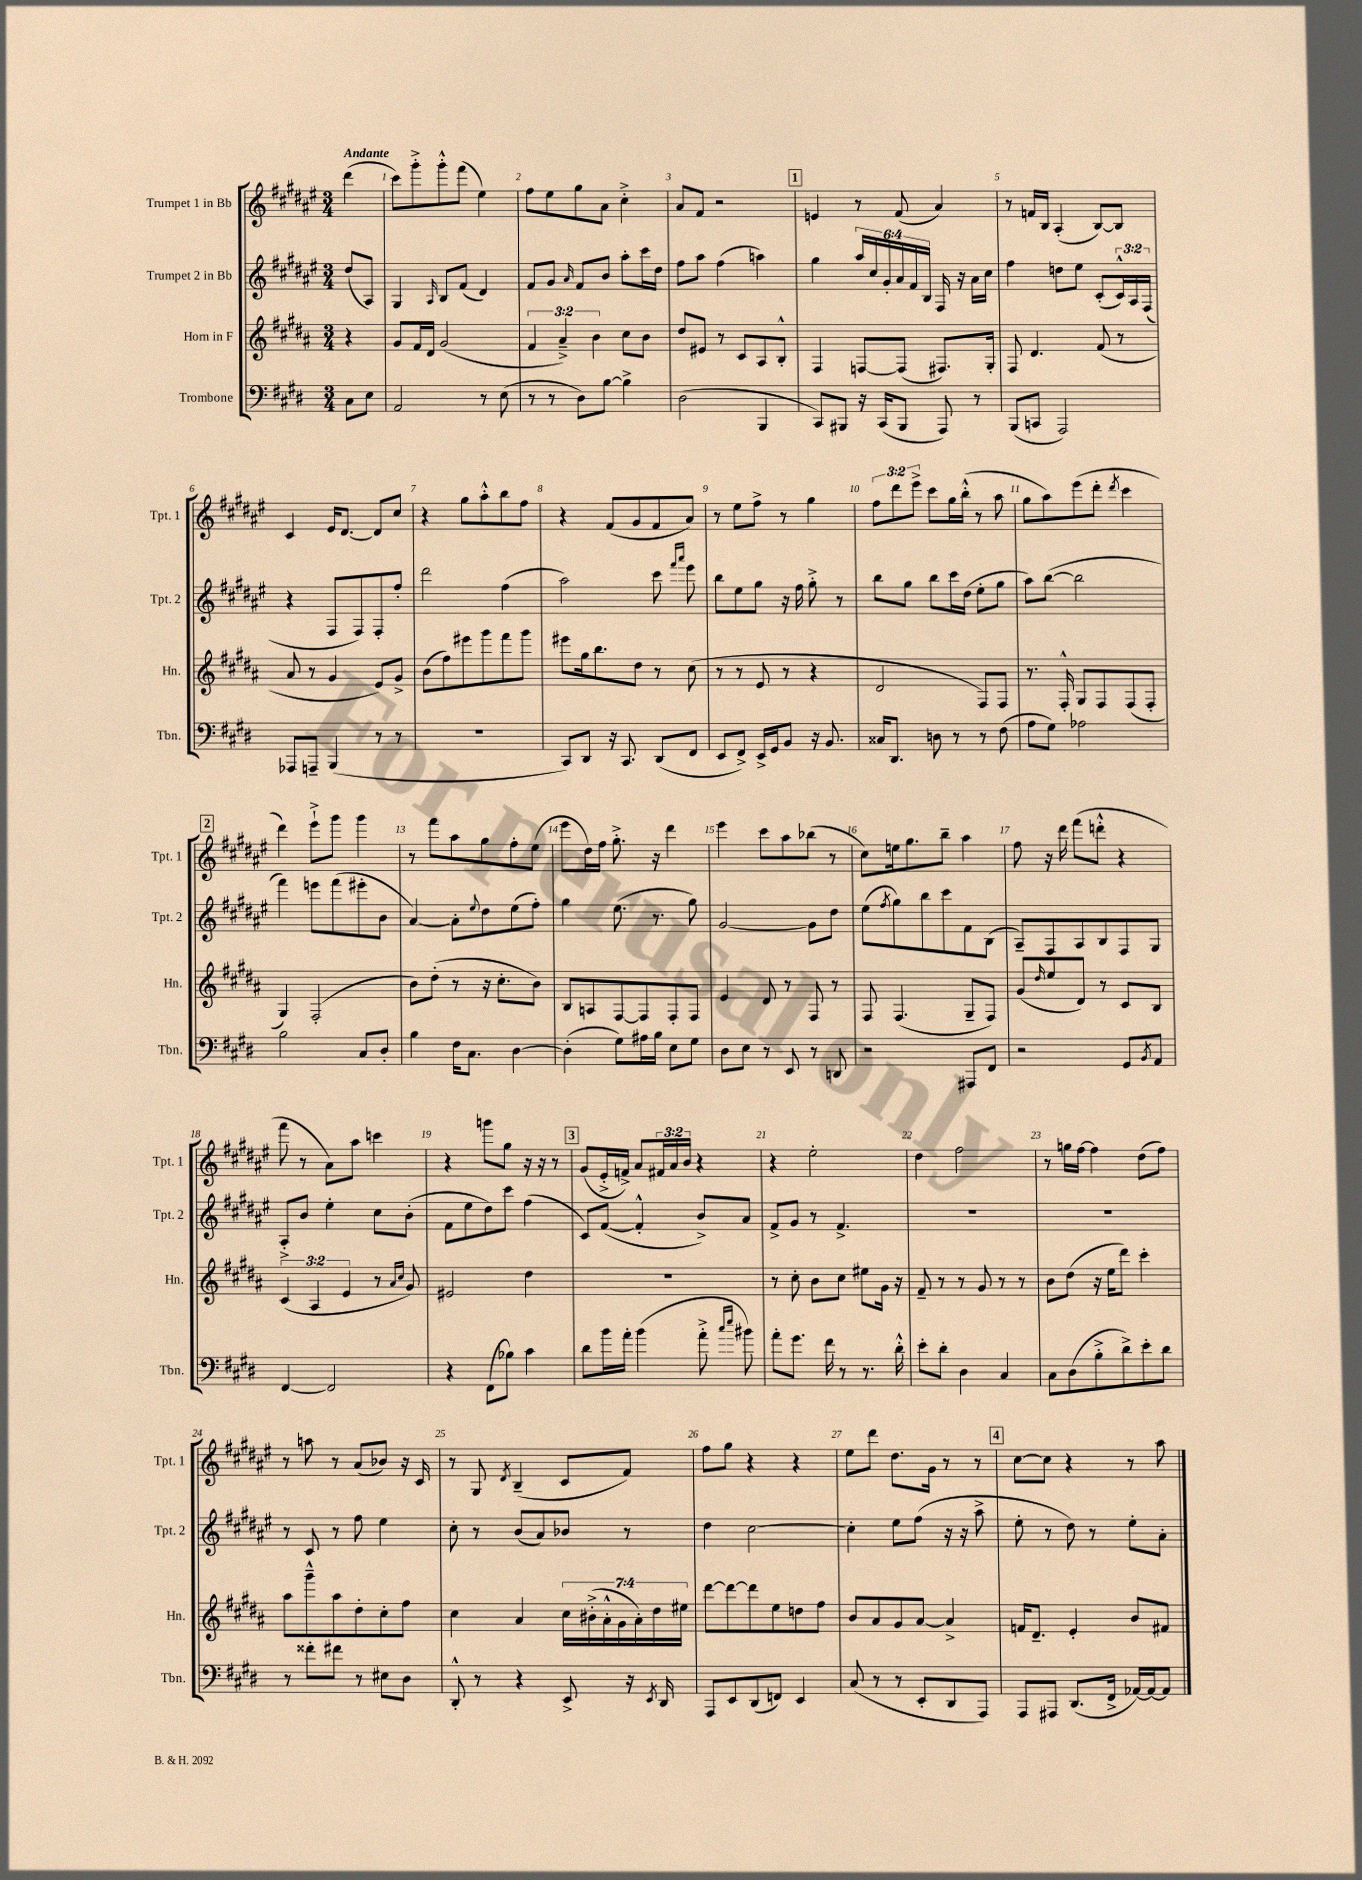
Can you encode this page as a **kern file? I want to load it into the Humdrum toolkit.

**kern	**kern	**kern	**kern
*staff4	*staff3	*staff2	*staff1
*clefF4	*clefG2	*clefG2	*clefG2
*k[f#c#g#d#]	*k[f#c#g#d#a#]	*k[f#c#g#d#a#e#]	*k[f#c#g#d#a#e#]
*M3/4	*M3/4	*M3/4	*M3/4
8C#	4r	(8dd#	(4ddd#
8E	.	8A#)	.
=	=	=	=
2AA	8g#	4G#	8ccc#)
.	16f#	.	8ggg#'^
.	16d#	.	.
.	.	16qqA#	.
.	(2g#	8B	8ggg#'^^
.	.	(8f#	(8fff#
8r	.	4d#)	4ee#)
(8E	.	.	.
=	=	=	=
8r	6f#	8f#	8ff#
8r	.	8g#	8ee#
.	6a#~^)	.	.
.	.	16qqa#	.
8D#)	.	8f#	8gg#
.	6b	.	.
[8B	.	8b	8a#
4B^]	8cc#	8aa#'	4cc#'^
.	8b	16ccc#	.
.	.	16dd#	.
=	=	=	=
(2D#	8dd#	8ff#	8a#
.	8e#	8aa#	8f#
.	8r	(4ff#	2r
.	8c#	.	.
4BBB	8A#	4aa)	.
.	8B'^^	.	.
=	=	=	=
8CC#)	4F#	4gg#	4e
8BBB#	.	.	.
16r	[8F	24aa#	8r
.	.	24cc#	.
(16CC#	.	.	.
.	.	24g#'	.
8BBB#	(8F]	24a#	(8f#
.	.	24f#	.
.	.	24B	.
8AAA)	8.F#)	16F#	4a#)
.	.	16r	.
8r	.	16a#	.
.	16G#'	16cc#	.
=	=	=	=
(8BBB	8F#	4ff#	8r
8CC	4.d#	.	16f
.	.	.	16B
2AAA)	.	8dd	(4A#'
.	.	8ee#	.
.	(8f#	(8c#'	[8B)
.	8r	24c#^^)	8B]
.	.	24A#	.
.	.	(24F#	.
=	=	=	=
8AAA-	8a#	4r	4c#
8AAA~	8r	.	.
(4BBB	4g#	8F#	16e#
.	.	.	[8.d#
.	.	8F#)	.
8r	8e)	8F#'	8d#]
8r	8g#^	8ff#'	8cc#
=	=	=	=
2.r	(8b	2ddd#	4r
.	8ff#)	.	.
.	8eee#	.	8gg#
.	8ggg#	.	8aa#'^^
.	8fff#	(4ff#	8bb
.	8ggg#	.	8ff#
=	=	=	=
8CC#)	8eee#	2aa#)	4r
8DD#	16gg#	.	.
.	8.bb	.	.
16r	.	.	(8f#
8.CC#	.	.	.
.	8dd#	.	8g#
(8DD#	8r	8ccc#	8f#
.	.	16qqfff#	.
.	.	16qqaaa#	.
8FF#	(8cc#	8eee#	8a#)
=	=	=	=
8EE	8r	8bb	8r
8FF#^)	8r	8ee#	8ee#
16EE^	8e	8gg#	8ff#^
16GG#	.	.	.
8BB	8r	16r	8r
.	.	16ff#	.
16r	4r	8gg#'^	4gg#
8.BB	.	.	.
.	.	8r	.
=	=	=	=
16C##	2d#	8bb	12ff#
8.DD#	.	.	.
.	.	.	12ddd#
.	.	8gg#	.
.	.	.	12eee#^
8D	.	8bb	8ccc#
8r	.	16ccc#	16gg#
.	.	(16dd#	(16bb'^^
8r	8F#)	8ee#'	8r
(8F#	8F#	8gg#	8aa#
=	=	=	=
8A	8.r	8aa#)	8gg#
8G#)	.	([8bb	8aa#)
.	16F#'^^	.	.
2A-	8G#	2bb]	(8eee#
.	8F#	.	8ddd#'
.	.	.	8qddd#
.	(8F#	.	4ccc#
.	8F#'	.	.
=	=	=	=
2B	4G#)	4fff#)	4ddd#)
.	(2F#'	8eee	8eee#`^
.	.	(8fff#	8ggg#
8C#	.	8eee#'	4ggg#
8D#'	.	8b	.
=	=	=	=
4B	8b)	[4a#)	8r
.	(8dd#'	.	8fff#
16F#	8r	8a#']	8aa#
8.C#	.	.	.
.	.	8qqee#	.
.	16r	8dd#	8gg#
.	8.cc#'	.	.
[4D#	.	(8ee#	8ff#'
.	8b)	8ff#')	(8ee#
=	=	=	=
(4D#']	8B	4gg#	8eee#
.	8A	.	16dd#)
.	.	.	16ff#
8G#)	[8F#	(8.ee#	8.gg#'^
16A#	8F#]	.	.
16B	.	8.r	16r
8E	8F#'	.	4ddd#
8G#	8F#	8gg#)	.
=	=	=	=
8D#	4e	[2g#	4eee#
8E	.	.	.
8r	8d#	.	8ccc#
8EE	8r	.	8aa#
8r	8F#	8g#]	(8bb-
8DD	8r	8dd#	8r
=	=	=	=
2r	8F#	(8ee#	8cc#)
.	.	8qff#	.
.	(4.F#	8gg#)	16ee
.	.	.	8.gg#
.	.	8bb	.
.	.	8ccc#	8bb~
8AAA#	8G#~	8f#	4aa#
8FF#	8F#)	(8B	.
=	=	=	=
2r	(8g#	8A#~)	8ff#
.	16qqdd#	.	.
.	8ee	8F#	16r
.	.	.	16ddd#
.	8d#)	8A#	(8fff#
.	8r	8B	8ddd'^^
8GG#	8c#	8F#	4r
8qBB	.	.	.
8AA	8B	8G#	.
=	=	=	=
[4FF#	(6c#	8A#'^	8fff#
.	.	8b	8r
.	6A#	.	.
2FF#]	.	4ee#'	8a#)
.	6e	.	.
.	.	.	8aa#
.	8r	8cc#	4ccc
.	16qqa#	.	.
.	16qqcc#	.	.
.	8g#)	(8b'	.
=	=	=	=
4r	2e#	8f#	4r
.	.	8ee#	.
(8FF#	.	8dd#)	8ggg
8B-)	.	8ccc#	8gg#
4c#	4dd#	(4ff#	16r
.	.	.	16r
.	.	.	8r
=	=	=	=
8d#	2.r	8c#)	(8g#
16b	.	([8f#	16e#'^
16a'	.	.	16f^)
(4b	.	4f#'^^]	8a#
.	.	.	24f#
.	.	.	24a#
.	.	.	24b
8a'^	.	8b^)	4r
16qqcc#	.	.	.
16qqee	.	.	.
8b#)	.	8a#	.
=	=	=	=
8a'	8r	8f#^	4r
8.g#	8cc#'	8g#	.
.	8b	8r	2ee#'
16f#	.	.	.
8r	8cc#	4.f#^	.
8.r	8ee#	.	.
.	16g#	.	.
16d#'^^	16r	.	.
=	=	=	=
8e'	8f#~	2.r	4dd#
8d#'	8r	.	.
4D#	8r	.	2ff#
.	8g#	.	.
4C#	8r	.	.
.	8r	.	.
=	=	=	=
8C#	8b	2.r	8r
(8D#	(8dd#	.	16gg
.	.	.	[16ff#
8B'^	16r	.	4ff#]
.	16ee	.	.
8d#^)	8ddd#)	.	.
8e'	4ccc#'	.	(8dd#
8d#	.	.	8ff#)
=	=	=	=
8r	8aa#	8r	8r
8f##'	8ggg#~^^	8c#	8aa
8f#	8aa#	8r	8r
8r	8dd#'	8ff#	(8a#
8E#	8cc#'	4ee#	8b-)
8D#	8ff#	.	16r
.	.	.	16c#
=	=	=	=
8DD#'^^	4cc#	8cc#'	8r
8r	.	8r	8G#
.	.	.	8qd#
4r	4a#	(8b	(4B~
.	.	8a#)	.
8EE^	28cc#	8b-	8c#
.	(28b#'^	.	.
.	28a#'^^	.	.
.	28g#	.	.
16r	.	8r	8f#)
.	28a#')	.	.
.	28dd#	.	.
8qEE	.	.	.
16DD#	.	.	.
.	28ee#	.	.
=	=	=	=
8AAA	[8ddd#	4dd#	8ff#
8EE	8ddd#_	.	8gg#
(8DD#	8ddd#]	[2cc#	4r
8FF)	8ee	.	.
4EE	8dd	.	4r
.	8ff#	.	.
=	=	=	=
(8C#	8b	4cc#']	8ee#
8r	8a#	.	8ddd#
8r	8g#	8ee#	8.dd#
8EE'	[8a#	(8ff#	.
.	.	.	16g#
8DD#	4a#^]	16r	8r
.	.	16r	.
8AAA)	.	8aa#^	8r
=	=	=	=
8AAA	16f	8ee#'	[8cc#
.	8.d#~	.	.
8AAA#	.	8r	8cc#]
(8.DD#	4e'	8dd#)	4r
.	.	8r	.
16FF#^	.	.	.
[16AA-)	8b	8ee#'	8r
16AA-_	.	.	.
8AA-]	8f#	8a#'	8aa#
==	==	==	==
*-	*-	*-	*-
